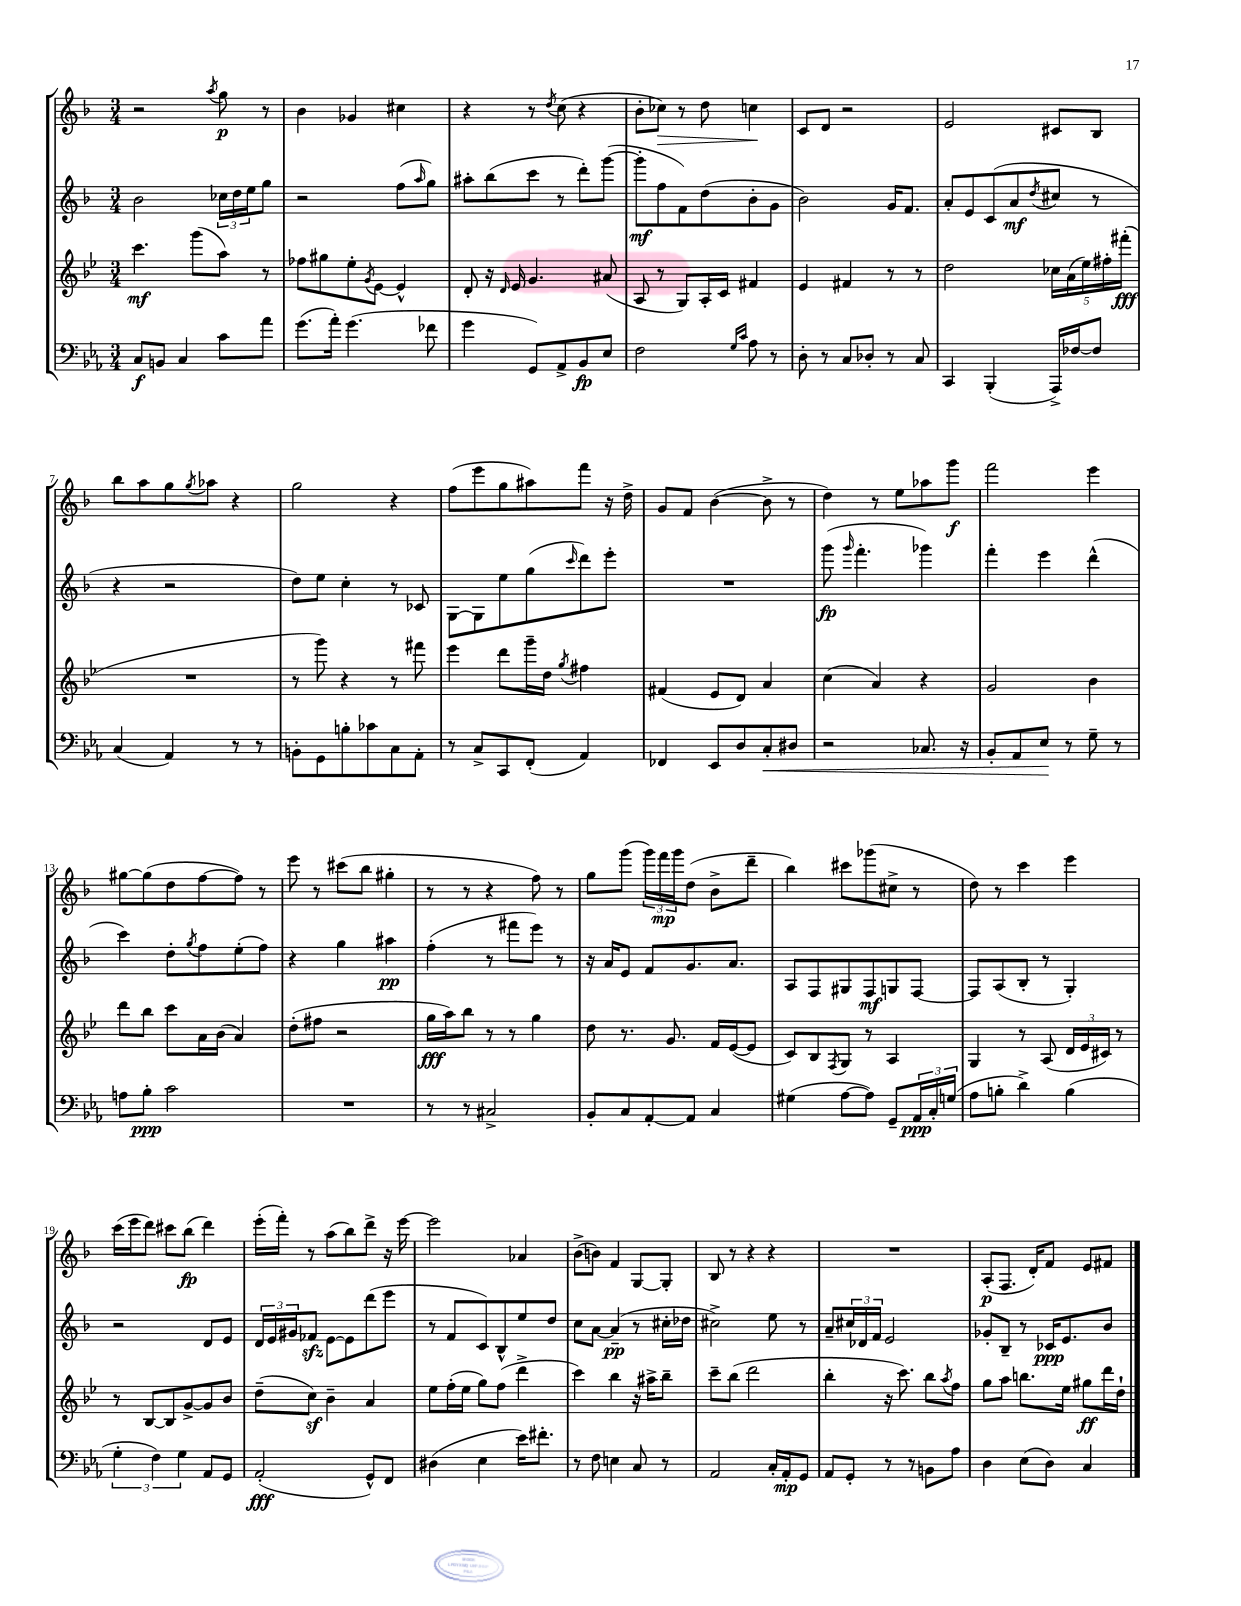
<<
\new StaffGroup <<
\new Staff = "s0" {
    \clef treble \key f \major \numericTimeSignature \time 3/4
    r2 \acciaccatura { a''8 } g''8\p r8 |
    bes'4 ges'4 cis''4 |
    r4 r8 \acciaccatura { d''8 } c''8( r4 |
    bes'8-. ces''8\>) r8 d''8 c''4\! |
    c'8 d'8 r2 |
    e'2 cis'8 bes8 |
    bes''8 a''8 g''8 \acciaccatura { g''8 } aes''8 r4 |
    g''2 r4 |
    f''8( e'''8 g''8 ais''8) f'''8 r16 d''16-> |
    g'8 f'8 bes'4~( bes'8-> r8 |
    d''4) r8 e''8 aes''8 g'''8\f |
    f'''2 e'''4 |
    gis''8~ gis''8( d''8 f''8~ f''8) r8 |
    e'''8 r8 cis'''8( bes''8 gis''4-. |
    r8 r8 r4 f''8) r8 |
    g''8 g'''8( \tuplet 3/2 { g'''16) f'''16\mp g'''16 } d''8( bes'8-> d'''8-- |
    bes''4) cis'''8 ges'''8( cis''8-> r8 |
    d''8) r8 c'''4 e'''4 |
    c'''16( e'''16 d'''8) cis'''8 bes''8\fp( d'''4) |
    e'''16-.( f'''16-.) r8 a''8( bes''8) d'''8-> r16 e'''16~ |
    e'''2 aes'4 |
    bes'8->( b'8) f'4 g8~ g8-. |
    bes8 r8 r4 r4 |
    R2. |
    a8-.\p( f8. d'16-.) f'8 e'8 fis'8 \bar "|." |
}
\new Staff = "s1" {
    \clef treble \key f \major \numericTimeSignature \time 3/4
    bes'2 \tuplet 3/2 { ces''16 d''16 e''16 } g''8 |
    r2 f''8( \grace { a''16 } g''8) |
    ais''8-. bes''8( c'''8 r8 d'''8-.) g'''8~( |
    g'''8-.\mf f''8 f'8) d''8( bes'8-. g'8 |
    bes'2) g'16 f'8. |
    a'8-. e'8 c'8( a'8\mf \acciaccatura { d''8 } cis''8 r8 |
    r4 r2 |
    d''8) e''8 c''4-. r8 ces'8 |
    g8~ g8 e''8 g''8( \grace { c'''16 } d'''8) e'''8-. |
    R2. |
    g'''8\fp( \grace { g'''16 } f'''4.-. ges'''4) |
    f'''4-. e'''4 d'''4-^( |
    c'''4) d''8-. \acciaccatura { g''8 } f''8 e''8-.( f''8) |
    r4 g''4 ais''4\pp |
    f''4-.( r8 fis'''8 e'''8) r8 |
    r16 a'16 e'8 f'8 g'8. a'8. |
    a8 f8 gis8 f8\mf g8 f8~ |
    f8 a8( bes8-. r8 g4-.) |
    r2 d'8 e'8 |
    \tuplet 3/2 { d'16 e'16 gis'16 } fes'8\sfz e'8~ e'8 d'''8( e'''8 |
    r8 f'8 c'8) bes8-^ e''8 d''8 |
    c''8 a'8~ a'4--\pp( r8 cis''16-. des''16 |
    cis''2->) e''8 r8 |
    a'8-- \tuplet 3/2 { cis''16 des'16 f'16 } e'2 |
    ges'8-. bes8-- r8 ces'16\ppp e'8. bes'8 \bar "|." |
}
\new Staff = "s2" {
    \clef treble \key bes \major \numericTimeSignature \time 3/4
    c'''4.\mf g'''8( a''8) r8 |
    fes''8 gis''8 ees''8-. \acciaccatura { g'8 } ees'8~ ees'4-^ |
    d'8-. r16 \grace { d'16 } ees'16 g'4. ais'8( |
    a8 r8 g8) a16-. c'16 fis'4 |
    ees'4 fis'4 r8 r8 |
    d''2 \tuplet 5/4 { ces''16 a'16( ees''16) fis''16-. fis'''16-.\fff( } |
    R2. |
    r8 g'''8) r4 r8 fis'''8 |
    ees'''4 d'''8 g'''16-- d''16 \acciaccatura { g''8 } fis''4 |
    fis'4( ees'8 d'8) a'4 |
    c''4( a'4) r4 |
    g'2 bes'4 |
    d'''8 bes''8 c'''8 a'16 bes'16( a'4) |
    d''8-.( fis''8 r2 |
    g''16\fff a''16) bes''8 r8 r8 g''4 |
    d''8 r8. g'8. f'16 ees'16~( ees'8 |
    c'8) bes8 \acciaccatura { f8 } g8 r8 a4 |
    g4 r8 a8( \tuplet 3/2 { d'16 ees'16 cis'16) } r8 |
    r8 bes8~ bes8 g'8~-> g'8 bes'8 |
    d''8--( c''8\sf) bes'4-- a'4 |
    ees''8 f''16-.( ees''16 g''8) f''8( d'''4-> |
    c'''4) bes''4 r16 ais''16-> bes''8-- |
    c'''8-- bes''8( d'''2 |
    bes''4-. r16 c'''8.) bes''8 \acciaccatura { a''8 } f''8 |
    g''8 a''8 b''8. ees''16 gis''8\ff d'''16 d''16-! \bar "|." |
}
\new Staff = "s3" {
    \clef bass \key ees \major \numericTimeSignature \time 3/4
    c8\f b,8 c4 c'8 aes'8 |
    g'8.( aes'16-.) g'4.( fes'8 |
    g'4 g,8) aes,8-> bes,8\fp ees8 |
    f2 \grace { g16 c'16 } aes8 r8 |
    d8-. r8 c8 des8-. r8 c8 |
    c,4 bes,,4-.( aes,,16->) fes16~ fes8 |
    c4( aes,4) r8 r8 |
    b,8-. g,8 b8-. ces'8 c8 aes,8-. |
    r8 c8-> c,8 f,8-.( aes,4) |
    fes,4 ees,8 d8 c8-.\< dis8 |
    r2 ces8. r16 |
    bes,8-. aes,8 ees8\! r8 g8-- r8 |
    a8 bes8-.\ppp c'2 |
    R2. |
    r8 r8 cis2-> |
    bes,8-. c8 aes,8~-. aes,8 c4 |
    gis4( aes8~ aes8) g,8-- \tuplet 3/2 { aes,16\ppp c16-. g16( } |
    aes8 b8-. d'4->) b4( |
    \tuplet 3/2 { g4-. f4) g4 } aes,8 g,8 |
    aes,2-.\fff( g,8-^) f,8 |
    dis4( ees4 ees'16) fis'8.-. |
    r8 f8 e4 c8 r8 |
    aes,2 c16-. aes,16-.\mp g,8 |
    aes,8 g,8-. r8 r8 b,8 aes8 |
    d4 ees8( d8) c4 \bar "|." |
}
>>
>>
